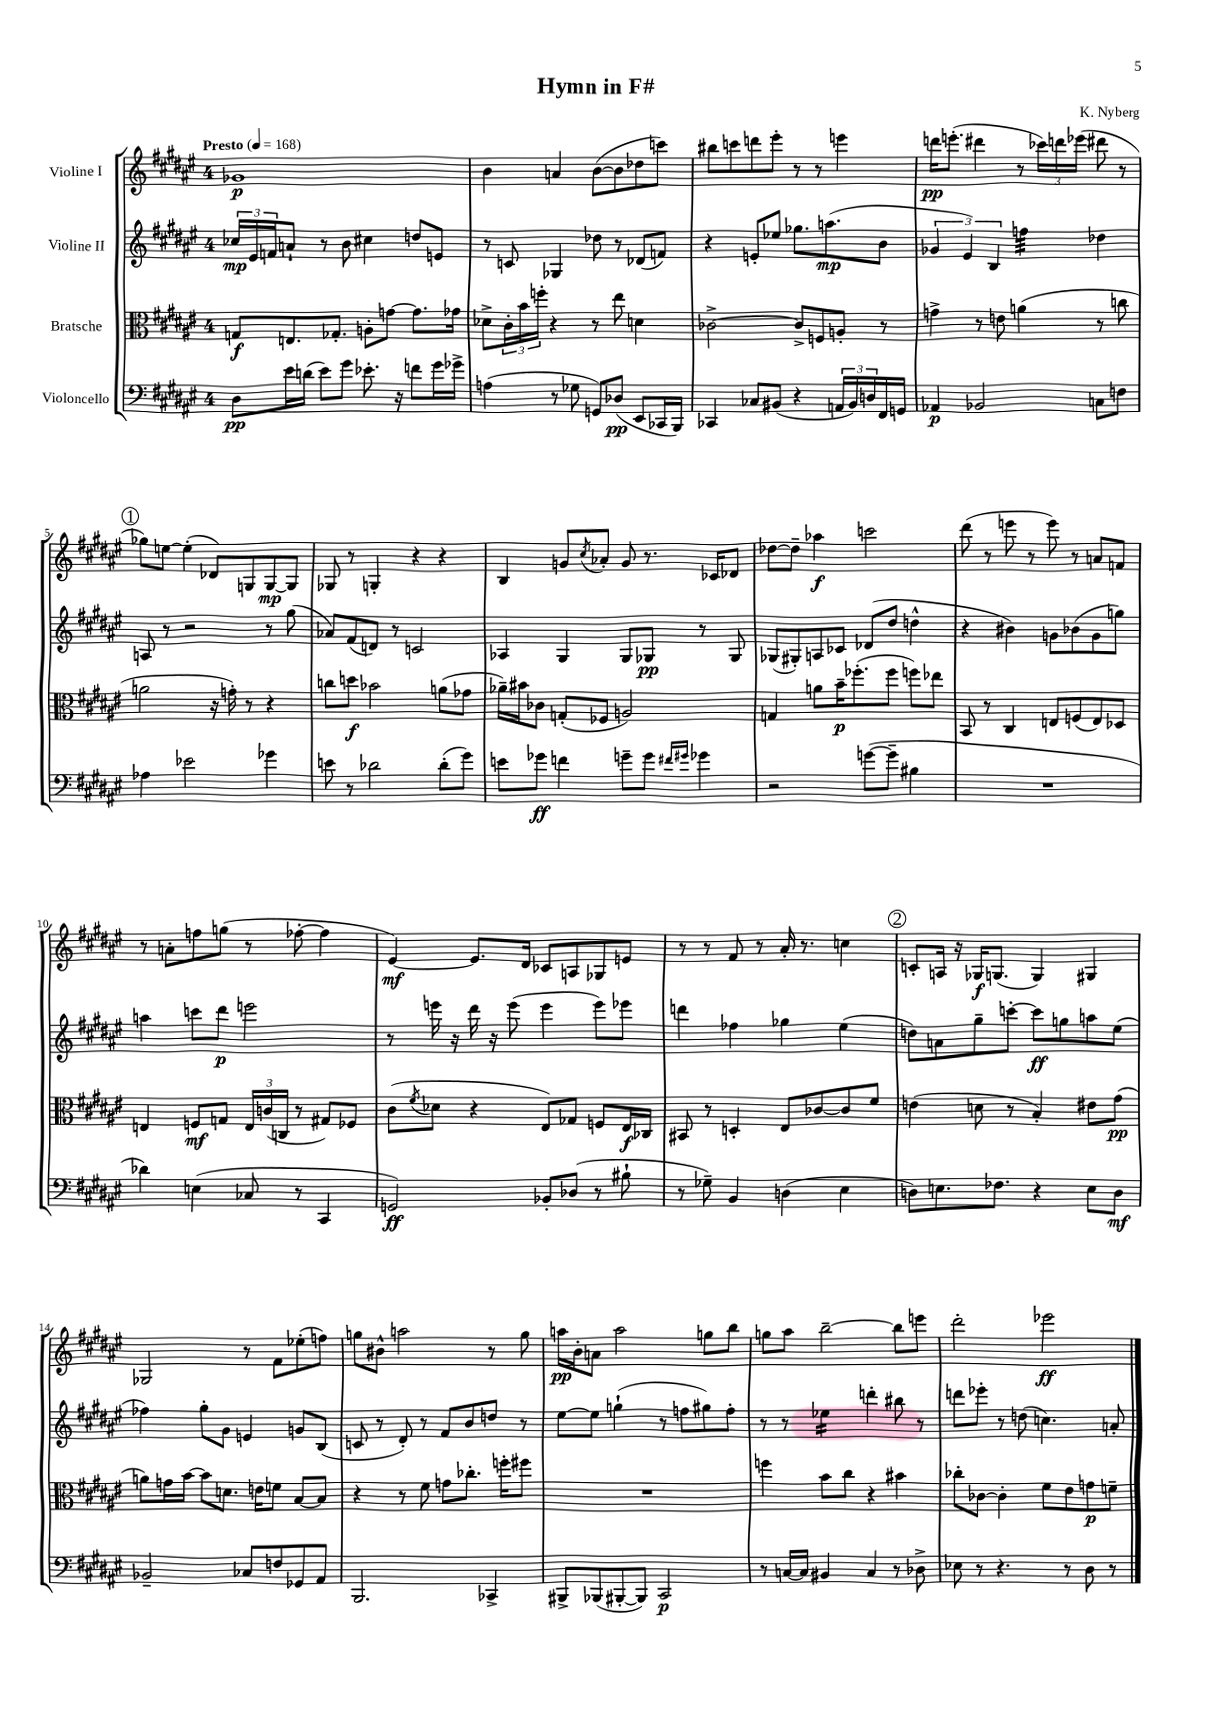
\header { title = "Hymn in F#" composer = "K. Nyberg" }
<<
\new StaffGroup <<
\new Staff = "s0" \with { instrumentName = "Violine I" } {
    \clef treble \key fis \major \once \override Staff.TimeSignature.style = #'single-digit \time 4/4 \tempo "Presto" 4 = 168
    ges'1\p |
    b'4 a'4 b'8~( b'8 des''8 c'''8) |
    bis''8 c'''8 d'''8 eis'''8-. r8 r8 e'''4 |
    d'''16\pp e'''8.-.( dis'''4 r8 \tuplet 3/2 { ces'''16) d'''16 ees'''16( } dis'''8 r8 |
    \mark \markup { \circle "1" } ges''8) e''8~ e''4-.( des'8) g8 g8~\mp g8 |
    ges8 r8 g4-. r4 r4 |
    b4 g'8 \acciaccatura { cis''8 } aes'8-. g'8 r8. ces'16 des'8 |
    des''8~ des''8-- aes''4\f c'''2 |
    dis'''8( r8 e'''8 r8 e'''8) r8 a'8 f'8 |
    r8 a'8-. f''8 g''8( r8 fes''8~-. fes''4 |
    eis'4~\mf) eis'8. dis'16 ces'8 a8 ges8 e'8 |
    r8 r8 fis'8 r8 ais'16-. r8. c''4 |
    \mark \markup { \circle "2" } c'8-. a16 r16 ges16\f g8.( g4) gis4 |
    ges2 r8 fis'8 ees''8-.( f''8) |
    g''8 bis'8-^ a''2 r8 g''8 |
    a''16\pp b'16-. a'8 a''2 g''8 b''8 |
    g''8 ais''8 b''2~-- b''8 e'''8 |
    dis'''2-. ees'''2\ff \bar "|." |
}
\new Staff = "s1" \with { instrumentName = "Violine II" } {
    \clef treble \key fis \major \once \override Staff.TimeSignature.style = #'single-digit \time 4/4
    \tuplet 3/2 { ces''16\mp eis'16 f'16 } a'8-! r8 b'8 cis''4 d''8 e'8 |
    r8 c'8 ges4 des''8 r8 des'8( f'8) |
    r4 e'8-. ees''8 ges''8. a''8.\mp( b'8 |
    \tuplet 3/2 { ges'4 eis'4) b4 } f''4:32 des''4 |
    \mark \markup { \circle "1" } a8 r8 r2 r8 gis''8( |
    aes'8) fis'8( d'8) r8 c'2 |
    aes4 gis4 gis8 ges8\pp r8 ges8 |
    ges8( gis8-.) a8 ces'8 des'8( dis''8 d''4-^ |
    r4 bis'4) g'8 bes'8( g'8 g''8) |
    a''4 c'''8 dis'''8\p e'''2 |
    r8 e'''16 r16 dis'''16 r16 e'''8( e'''4 e'''8) ees'''8 |
    d'''4 fes''4 ges''4 eis''4( |
    \mark \markup { \circle "2" } d''8) a'8 gis''8-- c'''8~-. c'''8\ff g''8 a''8 eis''8( |
    fes''4) gis''8-. gis'8 e'4 g'8 b8( |
    c'8 r8 dis'8-.) r8 fis'8 b'8 d''8 r8 |
    eis''8~ eis''8 g''4-!( r8 f''8 gis''8) f''8-. |
    r8 r8 ees''4:16 d'''4-. bis''8 r8 |
    d'''8 ees'''8-. r8 d''8( c''4.) a'8-. \bar "|." |
}
\new Staff = "s2" \with { instrumentName = "Bratsche" } {
    \clef alto \key fis \major \once \override Staff.TimeSignature.style = #'single-digit \time 4/4
    g8\f e8. ges8.-. a8-. g'8~ g'8. ges'16 |
    des'8-> \tuplet 3/2 { cis'16-. b'16 f''16-. } r4 r8 eis''8 d'4 |
    ces'2~-> ces'8-> f8 a8-. r8 |
    g'4-> r8 e'8 a'4( r8 c''8 |
    \mark \markup { \circle "1" } a'2 r16 g'16-.) r8 r4 |
    c''8 d''8\f bes'2 a'8( ges'8 |
    aes'16--) bis'16 ces'8 g8-.( fes8 a2) |
    g4 a'8 b'16--\p fes''8.-.( fes''8 f''8) ees''8 |
    b,8 r8 cis4 e8 f8( e8) des8 |
    e4 f8\mf g8 \tuplet 3/2 { e16 c'16( c16 } r8 gis8) fes8 |
    cis'8( \acciaccatura { fis'8 } des'8 r4 eis8) ges8 f8 eis16\f ces16 |
    bis,8 r8 d4-. eis8 ces'8~ ces'8 fis'8 |
    \mark \markup { \circle "2" } e'4( d'8 r8 b4-.) eis'8 gis'8\pp( |
    a'8) g'16 b'16~ b'8 d'8. e'16 f'8 b8~ b8 |
    r4 r8 fis'8 g'8 ces''8.-. f''16-. fis''8 |
    R1 |
    f''4 b'8 cis''8 r4 bis'4 |
    ces''8-. ces'8~ ces'4-. fis'8 eis'8 g'8\p f'8-- \bar "|." |
}
\new Staff = "s3" \with { instrumentName = "Violoncello" } {
    \clef bass \key fis \major \once \override Staff.TimeSignature.style = #'single-digit \time 4/4
    dis8\pp eis'16 d'16( eis'8) gis'8 ees'8.-. r16 f'8 gis'16 ges'16-> |
    a4( r8 ges8 g,8) des8\pp( eis,8 ces,16 b,,16) |
    ces,4 ces8 bis,8( r4 \tuplet 3/2 { a,16 bis,16) d16 } fis,16 g,16 |
    aes,4\p bes,2 c8 f8 |
    \mark \markup { \circle "1" } aes4 ees'2 ges'4 |
    e'8 r8 des'2 des'8-.( gis'8) |
    e'8 ges'8\ff f'4 g'8-- g'8 \grace { fis'16 gis'16 } ges'4 |
    r2 g'8~( g'8-- bis4 |
    R1 |
    des'4) e4( ces8 r8 cis,4 |
    g,2\ff) bes,8-. des8( r8 bis8-! |
    r8 ges8--) b,4 d4( eis4 |
    \mark \markup { \circle "2" } d8) e8. fes8. r4 e8 d8\mf |
    bes,2-- ces8 f8 ges,8 ais,8 |
    b,,2. ces,4-> |
    bis,,8-> bes,,8( bis,,8~-. bis,,8) cis,2\p |
    r8 c16~ c16 bis,4 c4 r8 des8-> |
    ees8 r8 r4. r8 dis8 r8 \bar "|." |
}
>>
>>
